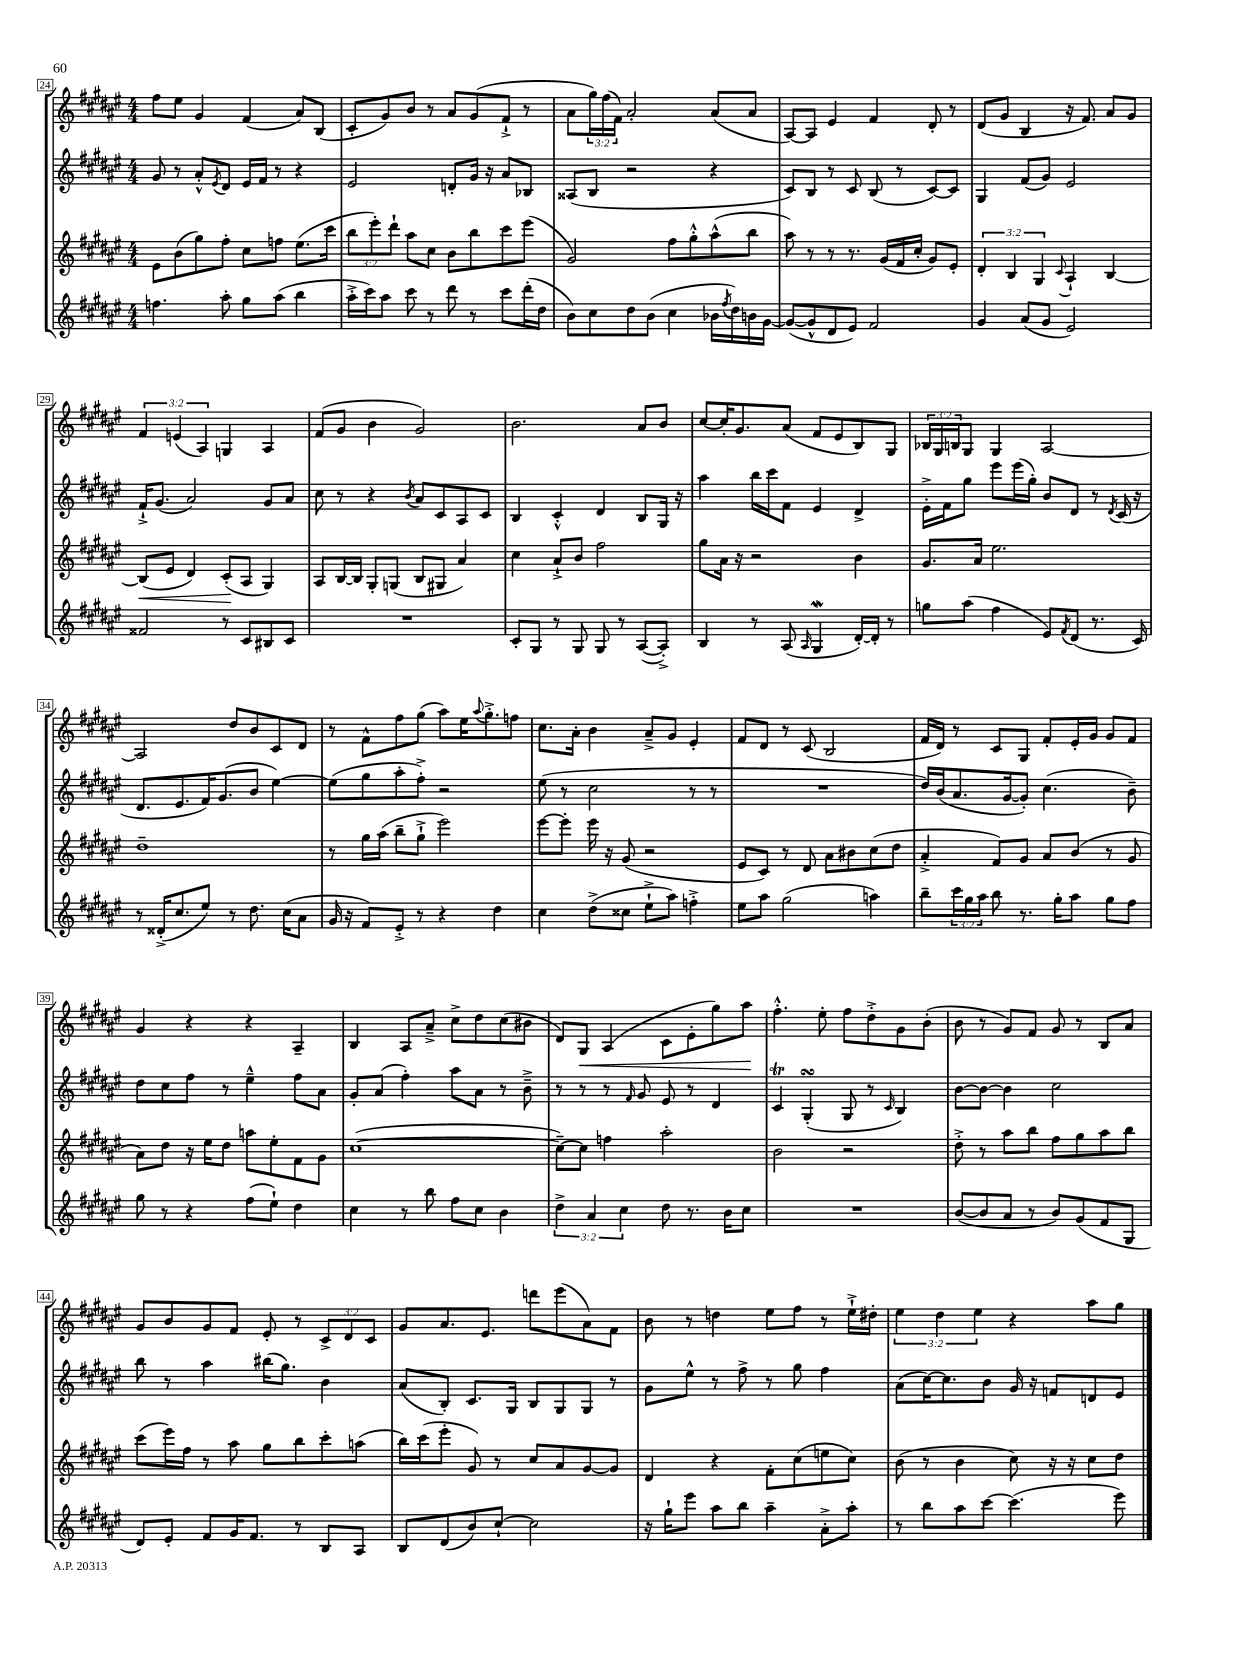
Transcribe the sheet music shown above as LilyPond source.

<<
\new StaffGroup <<
\new Staff = "s0" {
    \clef treble \key fis \major \numericTimeSignature \time 4/4 \override Staff.TupletNumber.text = #tuplet-number::calc-fraction-text
    fis''8 eis''8 gis'4 fis'4( ais'8) b8( |
    cis'8-. gis'8) b'8 r8 ais'8 gis'8( fis'8-!-> r8 |
    ais'8 \tuplet 3/2 { gis''16) fis''16( fis'16) } ais'2-. ais'8( ais'8 |
    ais8~) ais8 eis'4 fis'4 dis'8-. r8 |
    dis'8( gis'8 b4 r16 fis'8.) ais'8 gis'8 |
    \tuplet 3/2 { fis'4 e'4( ais4) } g4 ais4 |
    fis'8( gis'8 b'4 gis'2) |
    b'2. ais'8 b'8 |
    cis''8~ cis''16-. gis'8. ais'8( fis'8 eis'8 b8) gis8 |
    \tuplet 3/2 { bes16 gis16 b16 } gis8 gis4 ais2~ |
    ais2 dis''8 b'8 cis'8 dis'8 |
    r8 fis'8-^ fis''8 gis''8( ais''8) eis''16 \appoggiatura { ais''8 } gis''8.-.-> f''8 |
    cis''8. ais'16-. b'4 ais'8---> gis'8 eis'4-. |
    fis'8 dis'8 r8 cis'8( b2 |
    fis'16 dis'16) r8 cis'8 gis8 fis'8-. eis'16-. gis'16 gis'8 fis'8 |
    gis'4 r4 r4 ais4-- |
    b4 ais8 ais'8---> cis''8-> dis''8 cis''8( bis'8 |
    dis'8) gis8\< ais4( cis'8 eis'8-. gis''8) ais''8\! |
    fis''4.-.-^ eis''8-. fis''8 dis''8-.-> gis'8 b'8-.( |
    b'8 r8 gis'8) fis'8 gis'8 r8 b8 ais'8 |
    gis'8 b'8 gis'8 fis'8 eis'8-. r8 \tuplet 3/2 { cis'8-> dis'8 cis'8 } |
    gis'8 ais'8. eis'8. d'''8 eis'''8( ais'8) fis'8 |
    b'8 r8 d''4 eis''8 fis''8 r8 eis''16-!-> dis''16-. |
    \tuplet 3/2 { eis''4 dis''4 eis''4 } r4 ais''8 gis''8 \bar "|." |
}
\new Staff = "s1" {
    \clef treble \key fis \major \numericTimeSignature \time 4/4
    gis'8 r8 ais'8-.-^ \acciaccatura { eis'8 } dis'8 eis'16 fis'16 r8 r4 |
    eis'2 d'8-. gis'16 r16 ais'8 bes8 |
    aisis8( b8 r2 r4 |
    cis'8) b8 r8 cis'8 b8( r8 cis'8~) cis'8 |
    gis4 fis'8( gis'8) eis'2 |
    fis'16-!-> gis'8.( ais'2) gis'8 ais'8 |
    cis''8 r8 r4 \acciaccatura { b'8 } ais'8 cis'8 ais8 cis'8 |
    b4 cis'4-.-^ dis'4 b8 gis16 r16 |
    ais''4 b''16 cis'''16 fis'8 eis'4 dis'4-> |
    eis'16-.-> fis'16 gis''8 eis'''8 eis'''16( gis''16-.) b'8 dis'8 r8 \acciaccatura { dis'8 } cis'16( r16 |
    dis'8. eis'8. fis'16) gis'8.( b'8 eis''4~) |
    eis''8( gis''8 ais''8-. fis''8-.->) r2 |
    eis''8( r8 cis''2 r8 r8 |
    R1 |
    dis''16) b'16( ais'8. gis'16~ gis'8-.) cis''4.( b'8--) |
    dis''8 cis''8 fis''8 r8 eis''4---^ fis''8 ais'8 |
    gis'8-. ais'8( fis''4-.) ais''8 ais'8 r8 b'8---> |
    r8 r8 r8 \grace { fis'16 } gis'8 eis'8 r8 dis'4 |
    cis'4\trill gis4-.\turn( gis8 r8 \grace { cis'16 } b4) |
    b'8~ b'8~ b'4 cis''2 |
    b''8 r8 ais''4 bis''16( gis''8.) b'4 |
    ais'8( b8-.) cis'8. gis16 b8 gis8 gis8 r8 |
    gis'8 eis''8-^ r8 fis''8-> r8 gis''8 fis''4 |
    ais'8( cis''16~) cis''8. b'8 gis'16 r16 f'8 d'8 eis'8 \bar "|." |
}
\new Staff = "s2" {
    \clef treble \key fis \major \numericTimeSignature \time 4/4 \override Staff.TupletNumber.text = #tuplet-number::calc-fraction-text
    eis'8 b'8( gis''8) fis''8-. cis''8 f''8 eis''8.( cis'''16 |
    \tuplet 3/2 { b''8 eis'''8-.) dis'''8-! } ais''8 cis''8 b'8 b''8 cis'''8 eis'''8( |
    gis'2) fis''8 gis''8-.-^ ais''8-^( b''8 |
    ais''8) r8 r8 r8. gis'16( fis'16 cis''16-. gis'8) eis'8-. |
    \tuplet 3/2 { dis'4-. b4 gis4 } \appoggiatura { cis'8 } ais4-! b4~ |
    b8\<( eis'8 dis'4) cis'8-.\!( ais8 gis4) |
    ais8 b16~ b16 gis8-. g8( b8 gis8 ais'4) |
    cis''4 ais'8-!-> b'8 fis''2 |
    gis''8 ais'16 r16 r2 b'4 |
    gis'8. ais'16 eis''2. |
    dis''1-- |
    r8 gis''16 ais''16( b''8-- gis''8-!-> eis'''2) |
    eis'''8~ eis'''8-. eis'''16 r16 gis'8( r2 |
    eis'8 cis'8) r8 dis'8 ais'8 bis'8 cis''8( dis''8 |
    ais'4-.-> fis'8) gis'8 ais'8 b'8( r8 gis'8 |
    ais'8) dis''8 r16 eis''16 dis''8 a''8 eis''8-. fis'8 gis'8 |
    cis''1~( |
    cis''8~--) cis''8 f''4 ais''2-. |
    b'2 r2 |
    dis''8-.-> r8 ais''8 b''8 fis''8 gis''8 ais''8 b''8 |
    cis'''8( eis'''16) fis''16 r8 ais''8 gis''8 b''8 cis'''8-. a''8( |
    b''16) cis'''16( eis'''8-. gis'8) r8 cis''8 ais'8 gis'8~ gis'8 |
    dis'4 r4 fis'8-. cis''8( e''8 cis''8) |
    b'8( r8 b'4 cis''8) r16 r16 cis''8 dis''8 \bar "|." |
}
\new Staff = "s3" {
    \clef treble \key fis \major \numericTimeSignature \time 4/4 \override Staff.TupletNumber.text = #tuplet-number::calc-fraction-text
    f''4. ais''8-. gis''8 ais''8( b''4 |
    ais''16-.-> cis'''16) ais''8 cis'''8 r8 dis'''8 r8 cis'''8 dis'''16-.( dis''16 |
    b'8) cis''8 dis''8 b'8( cis''4 bes'16 \acciaccatura { fis''8 } dis''16) b'16 gis'16~ |
    gis'8~( gis'8-^ dis'8 eis'8) fis'2 |
    gis'4 ais'8( gis'8 eis'2) |
    fisis'2 r8 cis'8 bis8 cis'8 |
    R1 |
    cis'8-. gis8 r8 gis8 gis8 r8 ais8~( ais8-.->) |
    b4 r8 ais8( \grace { ais16 } gis4\mordent dis'16~-.) dis'16-. r8 |
    g''8 ais''8( fis''4 eis'8) \acciaccatura { fis'8 } dis'8( r8. cis'16) |
    r8 disis'16-.->( cis''8. eis''8) r8 dis''8. cis''16( ais'8 |
    gis'16 r16 fis'8) eis'8-.-> r8 r4 dis''4 |
    cis''4 dis''8->( cisis''8 eis''8-!-> ais''8) f''4-.-> |
    eis''8 ais''8 gis''2( a''4) |
    b''8-- \tuplet 3/2 { cis'''16 gis''16 ais''16 } b''8 r8. gis''16-. ais''8 gis''8 fis''8 |
    gis''8 r8 r4 fis''8( eis''8-!) dis''4 |
    cis''4 r8 b''8 fis''8 cis''8 b'4 |
    \tuplet 3/2 { dis''4-> ais'4 cis''4 } dis''8 r8. b'16 cis''8 |
    R1 |
    b'8~( b'8 ais'8 r8 b'8) gis'8( fis'8 gis8 |
    dis'8) eis'8-. fis'8 gis'16 fis'8. r8 b8 ais8 |
    b8 dis'8( b'8) cis''8~-! cis''2 |
    r16 gis''16-! eis'''8 ais''8 b''8 ais''4-- ais'8-.-> ais''8-. |
    r8 b''8 ais''8 cis'''8~ cis'''4.( eis'''8) \bar "|." |
}
>>
>>
\layout { \context { \Score currentBarNumber = #24 \override BarNumber.stencil = #(make-stencil-boxer 0.1 0.3 ly:text-interface::print) } }
